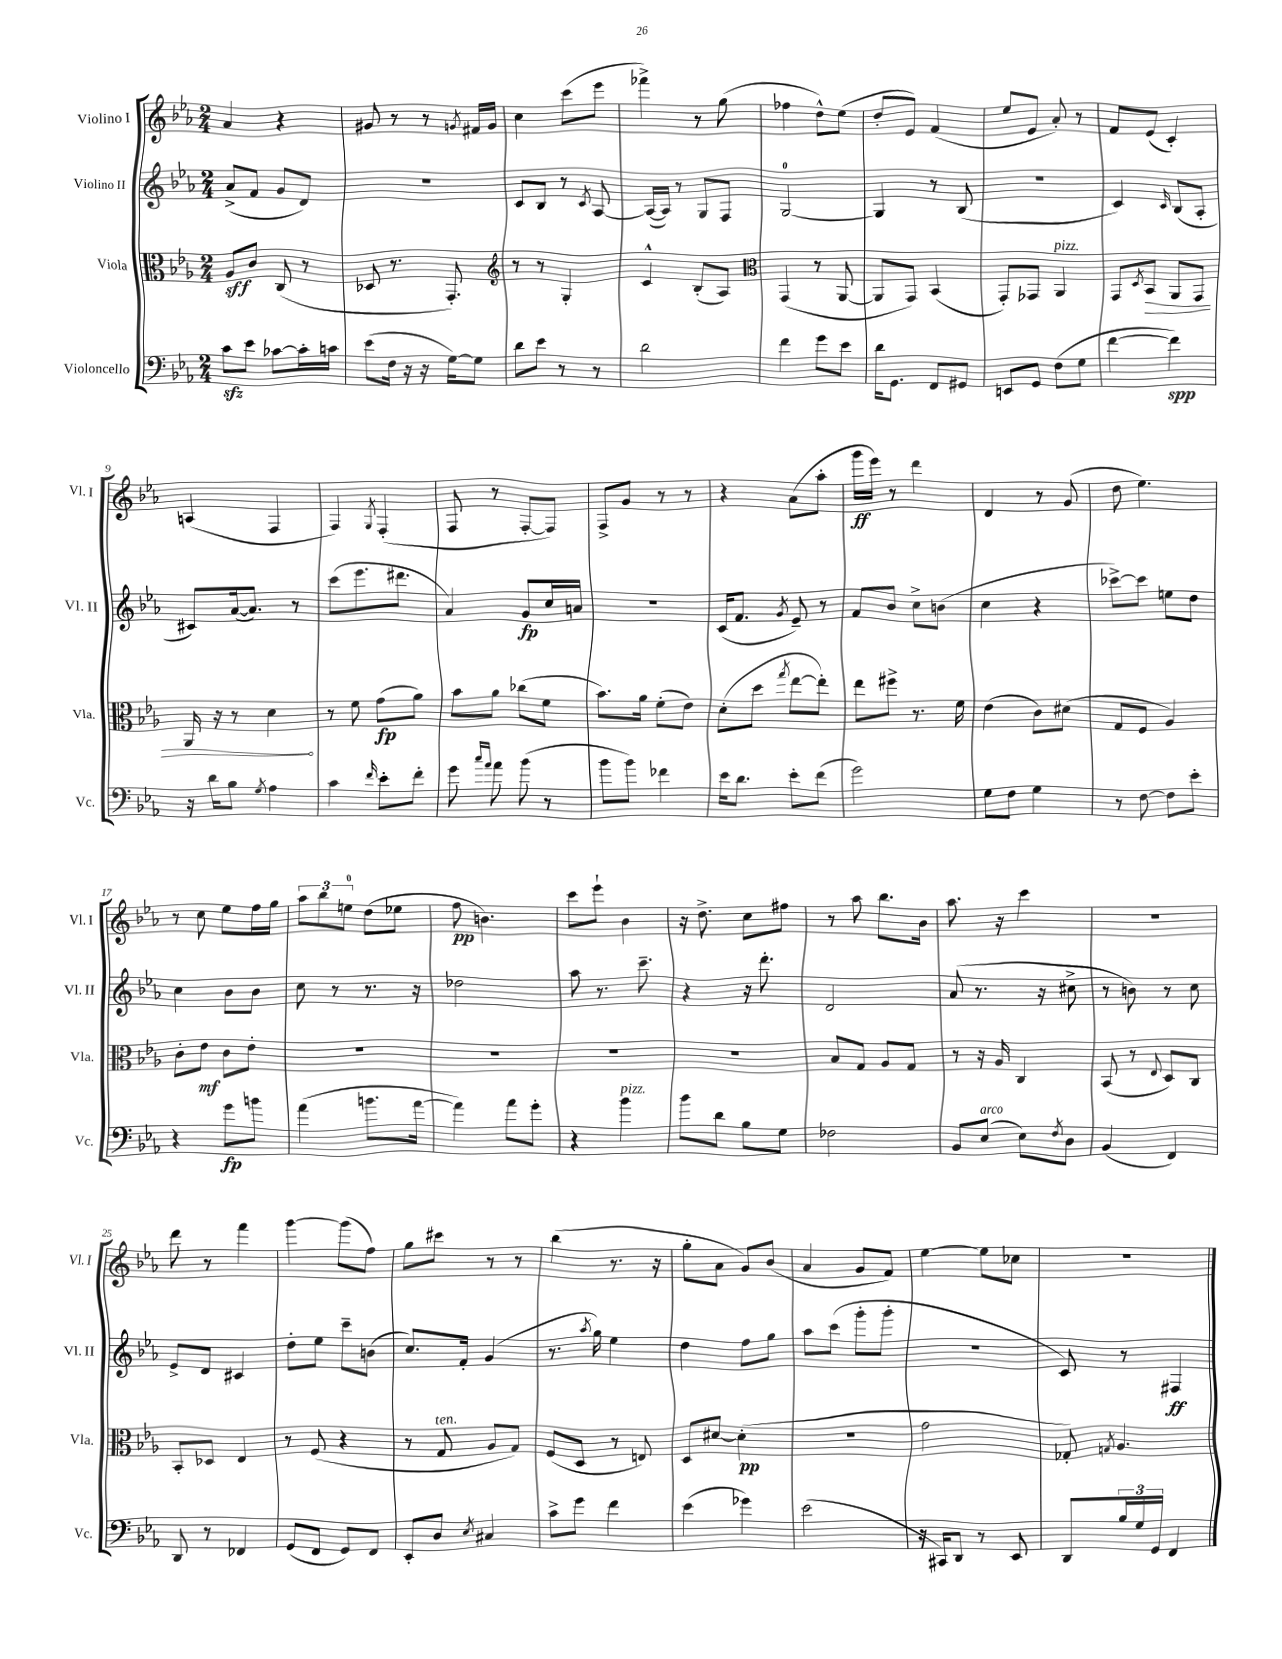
<<
\new StaffGroup <<
\new Staff = "s0" \with { instrumentName = "Violino I" shortInstrumentName = "Vl. I" } {
    \clef treble \key ees \major \numericTimeSignature \time 2/4
    aes'4 r4 |
    gis'8 r8 r8 \acciaccatura { g'8 } fis'16 g'16 |
    c''4 c'''8( ees'''8 |
    fes'''4->) r8 g''8( |
    fes''4 d''8-^) ees''8( |
    d''8-. ees'8) f'4( |
    ees''8 ees'8 aes'8-.) r8 |
    f'8 ees'8( c'4-.) |
    a4( f4 |
    f4) \acciaccatura { g8 } f4-.( |
    f8 r8 f8~-. f8) |
    f8-> g'8 r8 r8 |
    r4 aes'8( aes''8-. |
    g'''16\ff ees'''16) r8 d'''4 |
    d'4 r8 g'8( |
    d''8 ees''4.) |
    r8 c''8 ees''8 f''16 g''16 |
    \tuplet 3/2 { aes''8 bes''8 e''8-0 } d''8( ees''8 |
    f''8\pp b'4.) |
    c'''8 ees'''8-! bes'4 |
    r16 d''8.-> c''8 fis''8 |
    r8 aes''8 bes''8. bes'16 |
    aes''8. r16 c'''4 |
    r2 |
    d'''8 r8 f'''4 |
    g'''4~ g'''8( f''8) |
    g''8 cis'''8 r8 r8 |
    bes''4( r8. r16 |
    g''8-. aes'8 g'8) bes'8( |
    aes'4 g'8 f'8) |
    ees''4~ ees''8 ces''8 |
    R2 \bar "|." |
}
\new Staff = "s1" \with { instrumentName = "Violino II" shortInstrumentName = "Vl. II" } {
    \clef treble \key ees \major \numericTimeSignature \time 2/4
    aes'8->( f'8 g'8 d'8) |
    r2 |
    c'8 bes8 r8 \acciaccatura { c'8 } aes8~ |
    aes16~( aes16) r8 g8 f8 |
    g2-0~ |
    g4 r8 bes8( |
    R2 |
    c'4) \grace { c'16 } bes8( aes8-. |
    cis'8) aes'16~( aes'8.) r8 |
    c'''8( ees'''8. dis'''8. |
    aes'4) g'8\fp c''16 a'16 |
    R2 |
    c'16( f'8. \acciaccatura { g'8 } ees'8--) r8 |
    f'8 bes'8 c''8-> b'8( |
    c''4 r4 |
    ces'''8~->) ces'''8 e''8 d''8 |
    c''4 bes'8 bes'8 |
    c''8 r8 r8. r16 |
    des''2 |
    aes''8 r8. c'''8.-- |
    r4 r16 d'''8.-. |
    d'2 |
    aes'8( r8. r16 cis''8-> |
    r8 b'8) r8 c''8 |
    ees'8-> d'8 cis'4 |
    d''8-. ees''8 c'''8-- b'8( |
    c''8.) f'16-. g'4( |
    r8. \acciaccatura { aes''8 } g''16) ees''4 |
    d''4 f''8 g''8 |
    aes''8 c'''8( g'''8-. g'''8-. |
    R2 |
    c'8) r8 fis4\ff \bar "|." |
}
\new Staff = "s2" \with { instrumentName = "Viola" shortInstrumentName = "Vla." } {
    \clef alto \key ees \major \numericTimeSignature \time 2/4
    aes8\sff c'8 c8( r8 |
    des8 r8. g,8.-.) |
    \clef treble r8 r8 g4-. |
    c'4-^ bes8-.( aes8) |
    \clef alto g,4( r8 aes,8~ |
    aes,8 g,8) bes,4( |
    g,8-.) ges,8 aes,4^\markup { \italic "pizz." } |
    g,8 \acciaccatura { d8 } \once \override Hairpin.circled-tip = ##t bes,8\> aes,8 g,8 |
    aes,16 r16 r8 d'4\! |
    r8 f'8 g'8\fp( aes'8) |
    bes'8 aes'8 ces''8( f'8 |
    bes'8.) aes'16 f'8-.( ees'8) |
    d'8-.( d''8 \acciaccatura { g''8 } ees''8~ ees''8-.) |
    ees''8 fis''8-> r8. f'16 |
    ees'4( c'8) dis'8( |
    g8 f8 aes4) |
    c'8-. ees'8\mf c'8 ees'8-. |
    R2 |
    R2 |
    R2 |
    R2 |
    bes8 g8 aes8 g8 |
    r8 r16 aes16 c4 |
    bes,8( r8 \appoggiatura { ees8 } d8) c8 |
    bes,8-. des8 ees4 |
    r8 f8( r4 |
    r8 g8^\markup { \italic "ten." } aes8 g8) |
    f8( d8 r8 e8) |
    d8 dis'8~ dis'4-.\pp( |
    r2 |
    g'2 |
    ges8-.) \acciaccatura { g8 } aes4. \bar "|." |
}
\new Staff = "s3" \with { instrumentName = "Violoncello" shortInstrumentName = "Vc." } {
    \clef bass \key ees \major \numericTimeSignature \time 2/4
    c'8\sfz ees'8 ces'8~ ces'16-. c'16 |
    ees'8( f16 r16 r16 g16~) g8 |
    d'8 ees'8 r8 r8 |
    d'2 |
    f'4 g'8 ees'8 |
    d'16 g,8. f,8 gis,8 |
    e,8 g,8 f8( g8 |
    f'4~ f'4\spp) |
    r16 d'16 bes8 \acciaccatura { g8 } aes4 |
    c'4 \grace { f'16 } ees'8-. f'8-. |
    g'8 \grace { c''16 aes'16 } aes'8 bes'8( r8 |
    bes'8 bes'8) fes'4 |
    ees'16 d'8. ees'8-. f'8( |
    g'2) |
    g8 f8 g4 |
    r8 f8~ f8 ees'8-. |
    r4 g'8\fp b'8 |
    aes'4( b'8. aes'16~ |
    aes'4) aes'8 g'8-. |
    r4 bes'4^\markup { \italic "pizz." } |
    bes'8 d'8 bes8 g8 |
    fes2 |
    bes,8 ees8^\markup { \italic "arco" }( ees8) \acciaccatura { f8 } d8 |
    bes,4( f,4) |
    d,8 r8 fes,4 |
    g,8( f,8 g,8) f,8 |
    ees,8-. d8 \acciaccatura { ees8 } cis4 |
    c'8-> g'8 f'4 |
    ees'4( ges'4) |
    ees'2( |
    r16 cis,16) d,8 r8 ees,8 |
    d,8 \tuplet 3/2 { bes16 g16 g,16 } f,4 \bar "|." |
}
>>
>>
